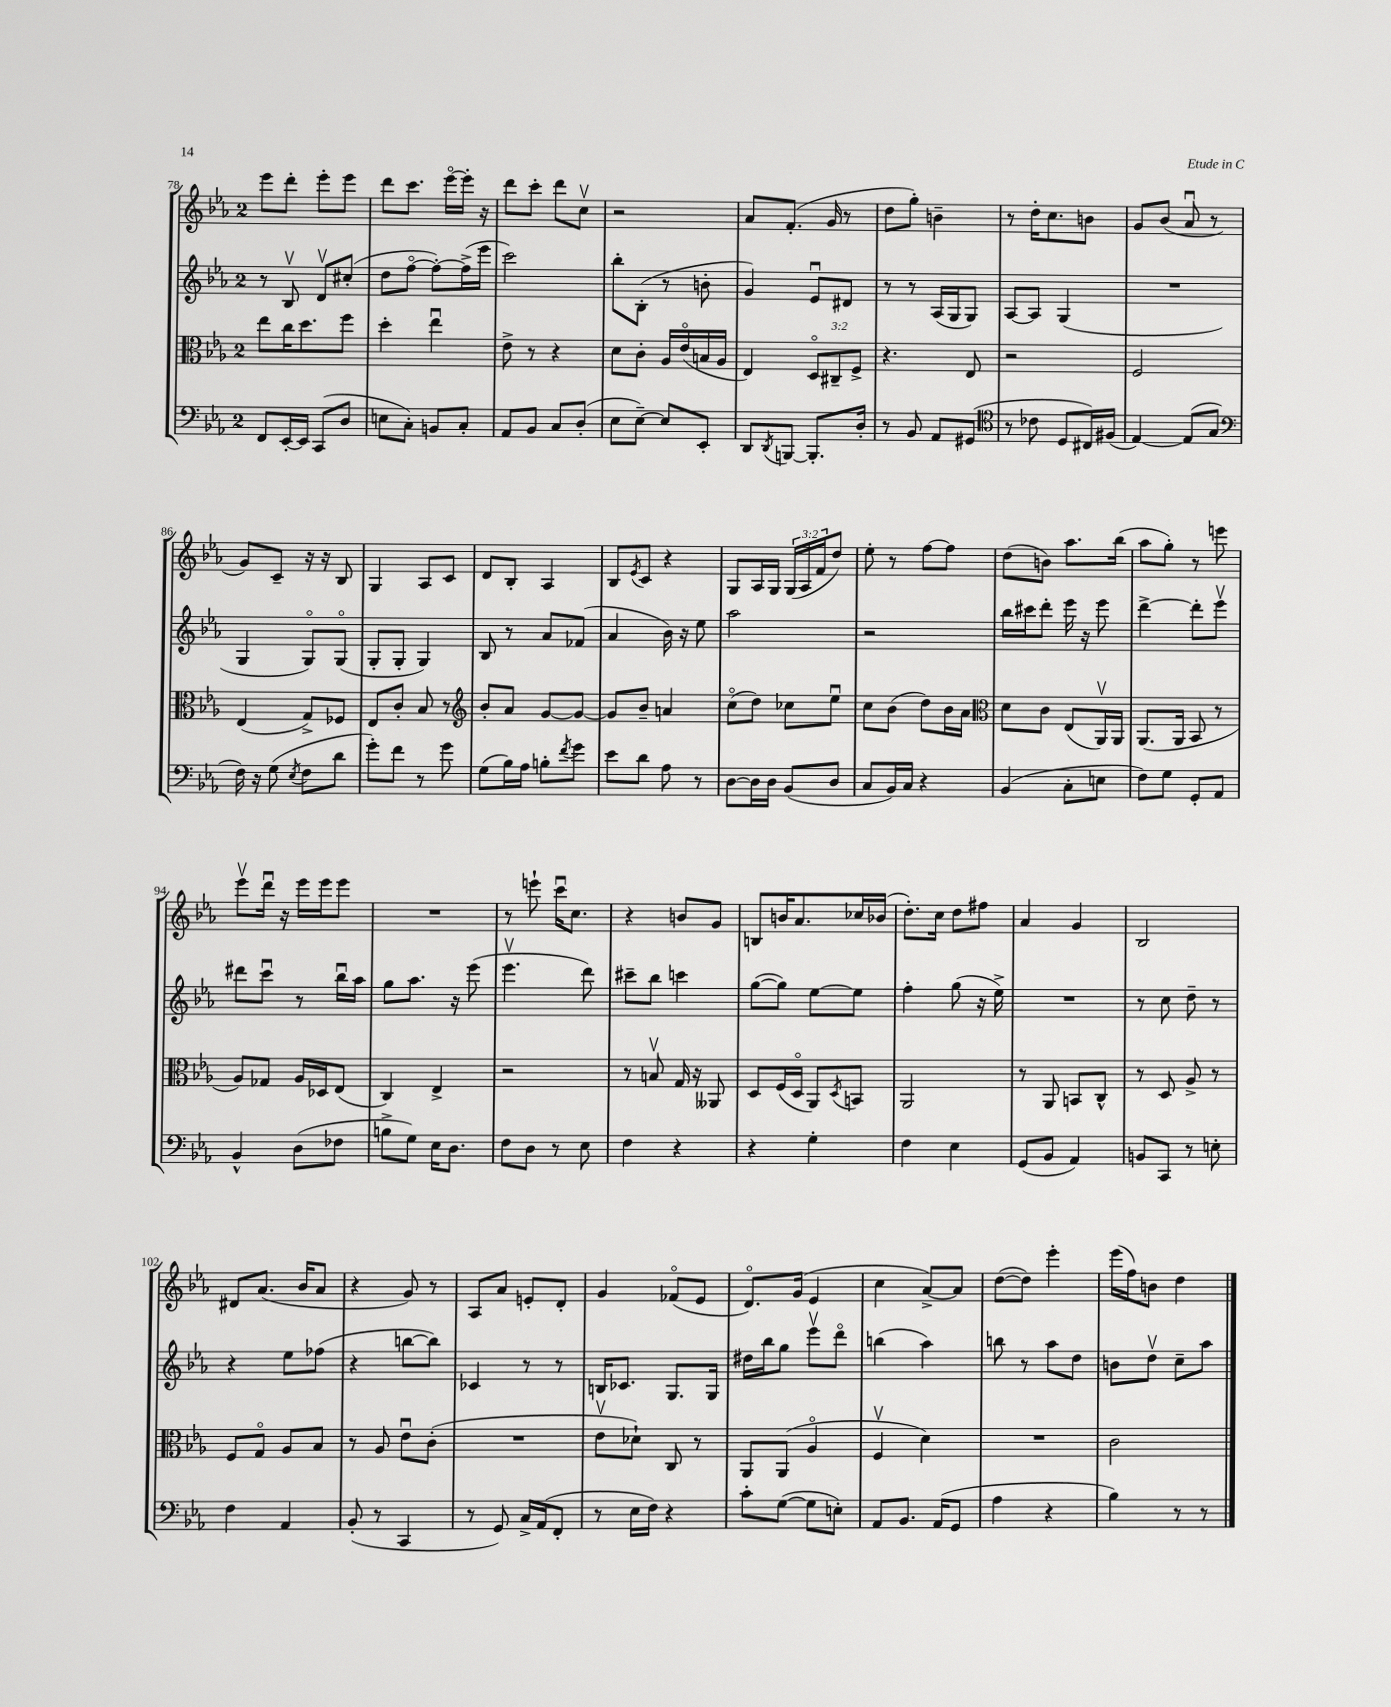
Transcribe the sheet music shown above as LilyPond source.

<<
\new StaffGroup <<
\new Staff = "s0" {
    \clef treble \key ees \major \once \override Staff.TimeSignature.style = #'single-digit \time 2/4 \override Staff.TupletNumber.text = #tuplet-number::calc-fraction-text
    ees'''8 d'''8-. ees'''8-. ees'''8 |
    d'''8 c'''8. ees'''16~\flageolet ees'''16-. r16 |
    d'''8 c'''8-. d'''8 c''8\upbow |
    r2 |
    aes'8 f'8.-.( g'16 r8 |
    d''8 g''8-.) b'4-- |
    r8 d''16-. c''8. b'8 |
    g'8 bes'8( aes'8\downbow r8 |
    g'8) c'8-- r16 r16 bes8 |
    g4 aes8 c'8 |
    d'8 bes8-. aes4 |
    bes8 \acciaccatura { ees'8 } c'8 r4 |
    g8 aes16 g16 \tuplet 3/2 { g16( aes16 f'16 } d''8) |
    ees''8-. r8 f''8~ f''8 |
    d''8( b'8) aes''8. bes''16( |
    aes''8 g''8-.) r8 e'''8 |
    ees'''8\upbow d'''16\downbow r16 ees'''16 ees'''16 ees'''8 |
    R2 |
    r8 e'''8-! c'''16\downbow c''8. |
    r4 b'8 g'8 |
    b8 b'16 aes'8. ces''16 bes'16( |
    d''8.-.) c''16 d''8 fis''8 |
    aes'4 g'4 |
    bes2 |
    dis'8 aes'8.( bes'16 aes'8 |
    r4 g'8) r8 |
    aes8 aes'8 e'8-. d'8-. |
    g'4 fes'8\flageolet( ees'8 |
    d'8.\flageolet) g'16( ees'4 |
    c''4 aes'8~->) aes'8 |
    d''8~( d''8) ees'''4-. |
    ees'''16( f''16) b'8 d''4 \bar "|." |
}
\new Staff = "s1" {
    \clef treble \key ees \major \once \override Staff.TimeSignature.style = #'single-digit \time 2/4
    r8 bes8\upbow d'8\upbow cis''8-.( |
    d''8 f''8~\flageolet f''8~-.) f''16->( ees'''16 |
    c'''2) |
    bes''8-. bes8-.( r8 b'8-. |
    g'4) ees'8\downbow dis'8 |
    r8 r8 aes16( g16 g8) |
    aes8~ aes8 g4( |
    R2 |
    g4 g8\flageolet) g8\flageolet( |
    g8-. g8-. g4) |
    bes8 r8 aes'8 fes'8( |
    aes'4 bes'16) r16 ees''8 |
    aes''2 |
    r2 |
    bes''16 cis'''16 d'''8-. ees'''16 r16 ees'''8 |
    d'''4~-> d'''8-. ees'''8\upbow |
    dis'''8 c'''8\downbow r8 bes''16\downbow aes''16 |
    g''8 aes''8. r16 ees'''8( |
    ees'''4.\upbow d'''8) |
    cis'''8-- bes''8 c'''4 |
    g''8~( g''8) ees''8~ ees''8 |
    f''4-. g''8( r16 ees''16->) |
    R2 |
    r8 c''8 d''8-- r8 |
    r4 ees''8 fes''8( |
    r4 b''8~ b''8) |
    ces'4 r8 r8 |
    b16 ces'8. g8. g16 |
    dis''16 bes''16 g''8 ees'''8\upbow d'''8\flageolet |
    b''4( aes''4) |
    b''8 r8 aes''8 d''8 |
    b'8 d''8\upbow c''8-- aes''8 \bar "|." |
}
\new Staff = "s2" {
    \clef alto \key ees \major \once \override Staff.TimeSignature.style = #'single-digit \time 2/4 \override Staff.TupletNumber.text = #tuplet-number::calc-fraction-text
    ees''8 c''16 d''8. f''8 |
    d''4-. ees''4\downbow |
    ees'8-> r8 r4 |
    d'8 c'8-. aes16 ees'16\flageolet( b16 aes16 |
    ees4) \tuplet 3/2 { d8\flageolet cis8-- f8-> } |
    r4. ees8 |
    r2 |
    f2 |
    ees4( g8->) fes8 |
    ees8 c'8-. bes8 r8 |
    \clef treble bes'8-. aes'8 g'8~ g'8~ |
    g'8 bes'8-- a'4 |
    c''8\flageolet( d''8) ces''8 ees''8\downbow |
    c''8 bes'8( d''8) bes'16 aes'16 |
    \clef alto d'8 c'8 ees8( aes,16\upbow) aes,16 |
    aes,8.( aes,16 bes,8 r8 |
    aes8) ges8 aes16 des16 ees8( |
    c4) ees4-> |
    r2 |
    r8 b8\upbow g16 r16 aeses,8 |
    d8 f16( d16\flageolet aes,8) \acciaccatura { d8 } b,8 |
    aes,2 |
    r8 aes,8 b,8 c8-^ |
    r8 d8 aes8-> r8 |
    f8 g8\flageolet aes8 bes8 |
    r8 aes8 ees'8\downbow c'8-.( |
    R2 |
    ees'8\upbow des'8-!) c8 r8 |
    aes,8 aes,8( aes4\flageolet |
    f4\upbow d'4) |
    R2 |
    c'2 \bar "|." |
}
\new Staff = "s3" {
    \clef bass \key ees \major \once \override Staff.TimeSignature.style = #'single-digit \time 2/4
    f,8 ees,16~-. ees,16 c,8( d8 |
    e8 c8-.) b,8 c8-. |
    aes,8 bes,8 c8 d8-.( |
    ees8 ees8~--) ees8 ees,8-. |
    d,8 \acciaccatura { d,8 } b,,8~ b,,8.-. d16-. |
    r8 bes,8 aes,8 gis,8( |
    \clef tenor r8 ces'8 d8 cis16) fis16( |
    ees4~) ees8( g8 |
    \clef bass f16) r16 g8( \acciaccatura { ees8 } f8 d'8 |
    g'8-.) f'8 r8 g'8 |
    g8( bes16) aes16 b8-. \acciaccatura { f'8 } g'8 |
    ees'8 d'8 aes8 r8 |
    d8~ d16 d16 bes,8( d8 |
    c8 bes,16) c16 r4 |
    bes,4( c8-. e8 |
    f8) g8 g,8-. aes,8 |
    bes,4-^ d8( fes8 |
    b8-> g8) ees16 d8. |
    f8 d8 r8 ees8 |
    f4 r4 |
    r4 g4-. |
    f4 ees4 |
    g,8( bes,8 aes,4) |
    b,8 c,8 r8 e8-. |
    f4 aes,4 |
    bes,8-.( r8 c,4 |
    r8 g,8) c16-> aes,16( f,8-. |
    r8 ees16 f16) r4 |
    c'8-. g8~( g8 e8-.) |
    aes,8 bes,8. aes,16( g,8 |
    aes4 r4 |
    bes4) r8 r8 \bar "|." |
}
>>
>>
\layout { \context { \Score currentBarNumber = #78 } }
